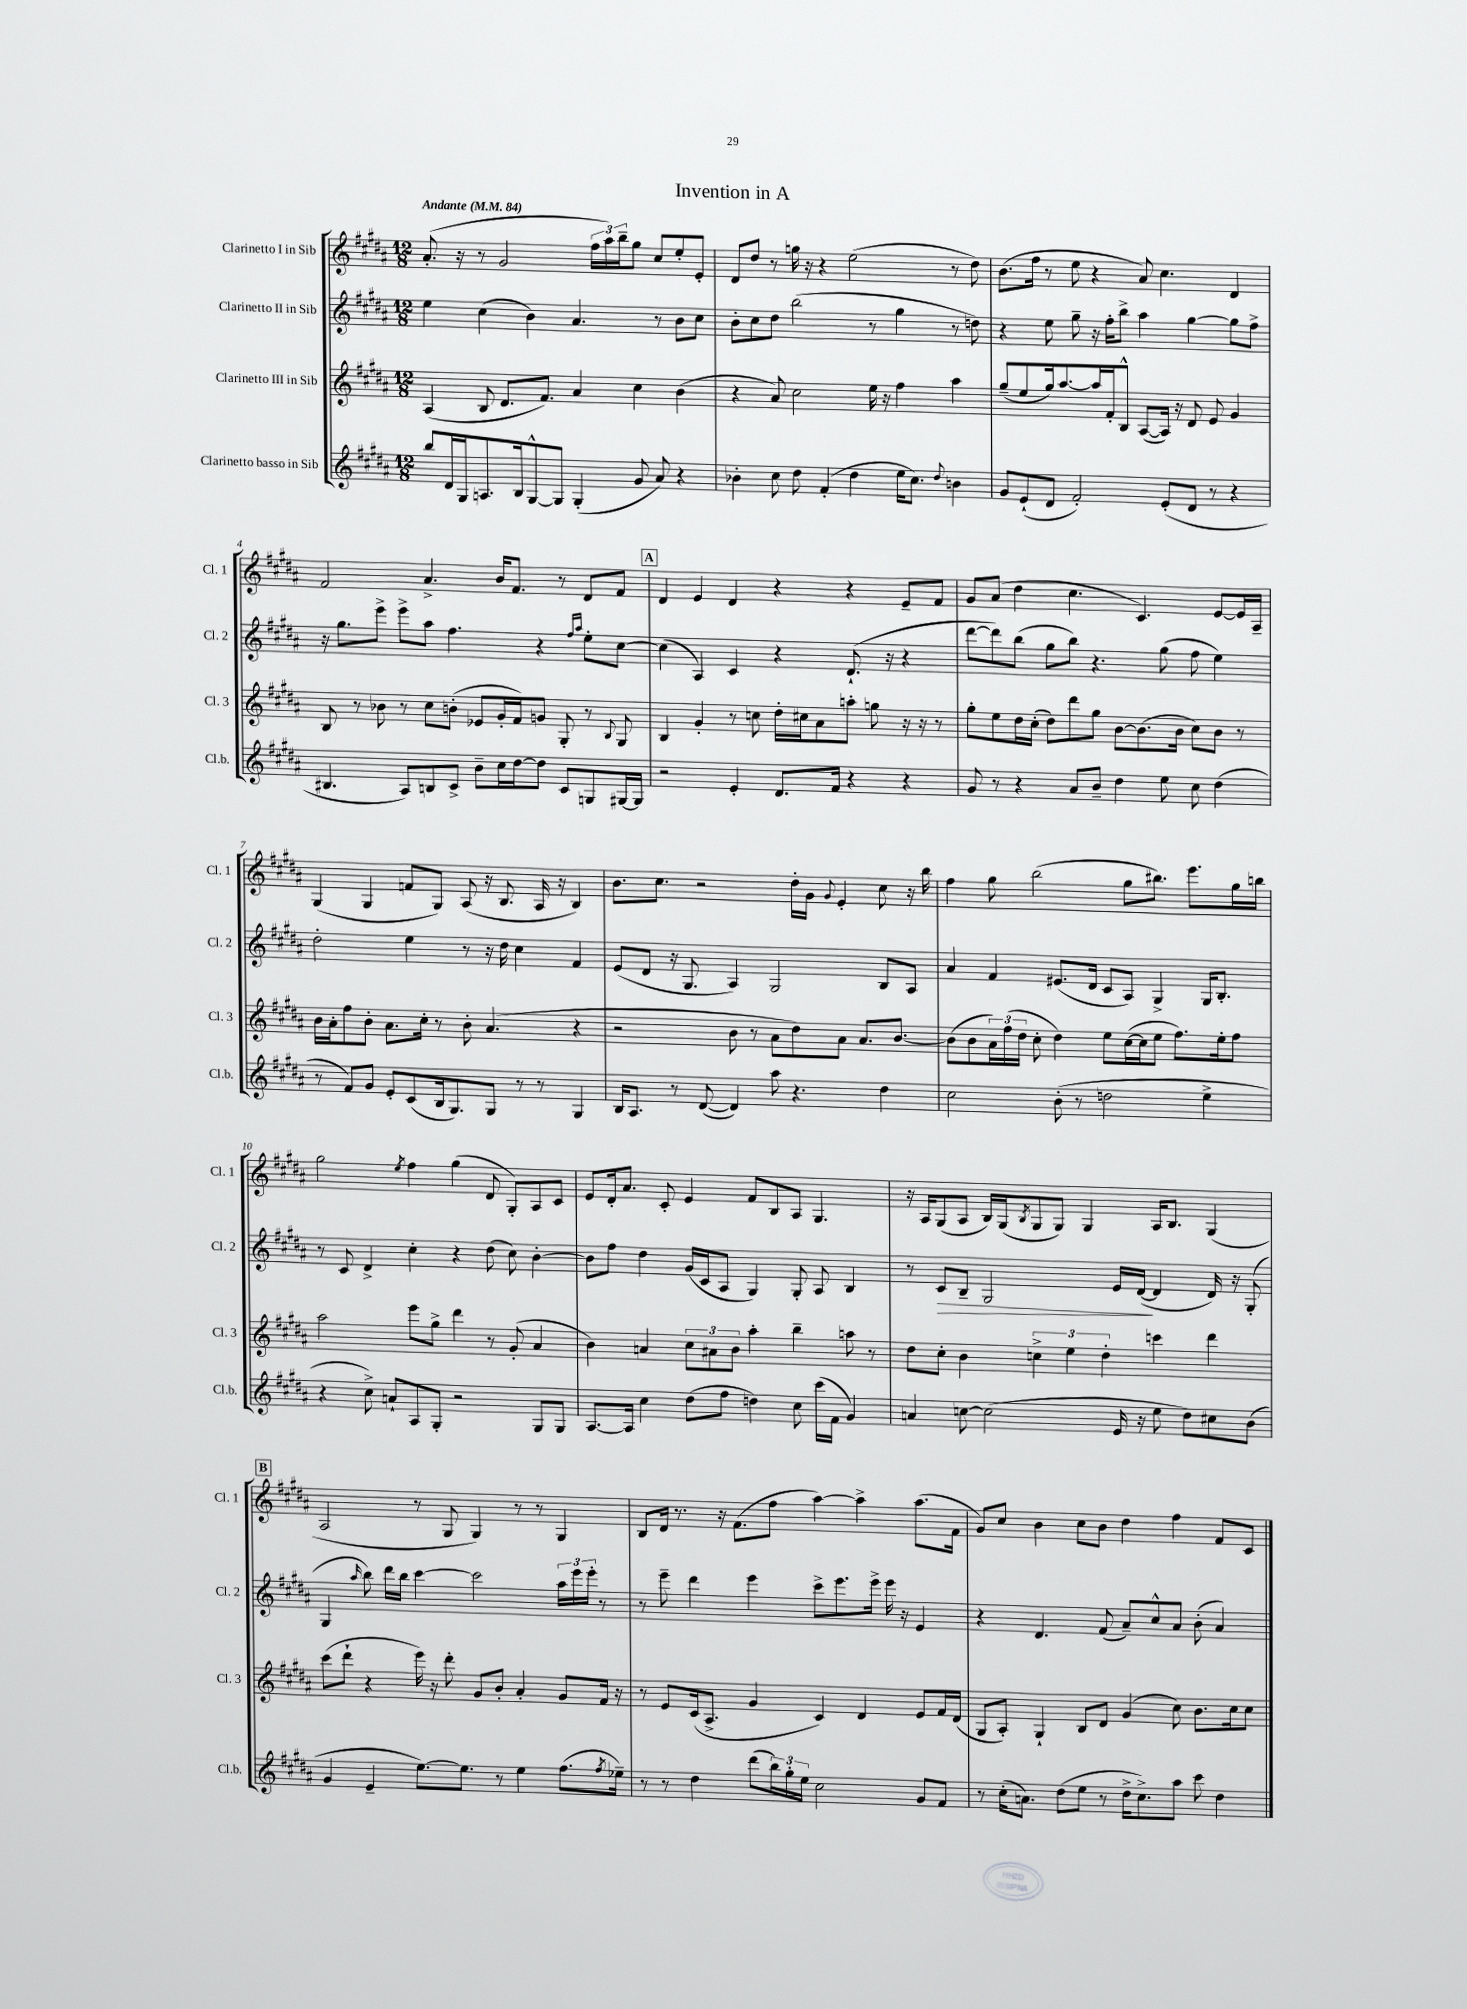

**kern	**kern	**kern	**kern
*staff4	*staff3	*staff2	*staff1
*clefG2	*clefG2	*clefG2	*clefG2
*k[f#c#g#d#a#]	*k[f#c#g#d#a#]	*k[f#c#g#d#a#]	*k[f#c#g#d#a#]
*M12/8	*M12/8	*M12/8	*M12/8
*MM84	*MM84	*MM84	*MM84
8bb	(4A#	4ee	(8.a#'
16d#	.	.	.
16G#	.	.	16r
8.A	8B	(4cc#	8r
.	8.d#	.	2g#
16B	.	.	.
[8G#^^	.	4b)	.
.	8.f#)	.	.
8G#]	.	.	.
(4G#'	4a#	4.a#	.
.	.	.	24ff#
.	.	.	24aa#)
.	.	.	24bb~
8g#	4cc#	.	8gg#
8a#)	.	8r	8cc#
4r	(4b	8b	8ee'
.	.	8cc#	8e'
=	=	=	=
4b-'	4r	8b'	8d#
.	.	8cc#	8dd#
8cc#	8a#)	8dd#	8r
8dd#	2cc#	(2bb	16gg
.	.	.	16r
(4f#'	.	.	4r
4dd#	.	.	(2ee
.	16ee	8r	.
.	16r	.	.
16ee	4ff#	4gg#	.
8.cc#)	.	.	.
8qqdd#	.	.	.
4b	4aa#	8r	8r
.	.	8dd)	8dd#)
=	=	=	=
8g#	(8gg#~	4r	(8.b
(8e`	8ee	.	.
.	.	.	16ff#
8d#	16gg#)	8ee	8r
.	[8.aa#	.	.
2f#')	.	8gg#~	8ee
.	16aa#]	16r	4r
.	16f#'	16ff#'	.
.	8B^^	8bb^	.
.	([8A#	4aa#	8a#)
(8e'	16A#])	.	4.cc#
.	16r	.	.
8d#	8d#	[4gg#	.
8r	8e	.	.
4r	4g#	8gg#]	4d#
.	.	8ff#^	.
=	=	=	=
4.B#	8B	16r	2f#
.	.	8.gg#	.
.	8r	.	.
.	8b-	8eee^	.
8A#)	8r	8eee^	.
8B	8cc#	8aa#	4.a#^
8c#^	(8b'	4.ff#	.
8b~	8e-	.	.
16cc#	16g#'	.	16b
[16dd#	16f#)	.	8.f#
8dd#]	8g	4r	.
8c#	8G#'	.	8r
.	.	16qqff#	.
.	.	16qqaa#	.
8G	8r	8ee'	8d#
.	8qqB	.	.
[16G#	8G#	[8cc#	8f#
16G#]	.	.	.
=	=	=	=
2r	4B	(4cc#]	4d#
.	4g#'	4A#)	4e
4e'	8r	4c#	4d#
.	8cc	.	.
8.d#	16dd#'	4r	4r
.	16cc#	.	.
.	8a#	.	.
16f#	.	.	.
4r	8aa'	(8.d#`	4r
.	8gg	.	.
.	.	16r	.
4r	16r	4r	8e~
.	16r	.	.
.	8r	.	8f#
=	=	=	=
8g#	8gg#'	[8ddd#	8g#
8r	8ee	8ddd#])	(8a#
4r	16dd#	(8bb	4dd#
.	(16cc#'	.	.
.	8dd#)	8gg#	.
8a#	8ddd#	8bb)	4.cc#
8b~	8gg#	4.r	.
4dd#	[8b	.	.
.	(8.b]	.	4.c#)
8ee	.	(8gg#	.
.	16b	.	.
8cc#	8cc#)	8ff#	.
(4dd#	8b	4ee)	[8e
.	8r	.	16e]
.	.	.	16A#~
=	=	=	=
8r	16b	2dd#'	(4G#
.	16a#'	.	.
8f#)	8ff#	.	.
8g#	8b'	.	4G#
8e'	8.a#	.	.
(8c#	.	4ee	8f
.	16cc#'	.	.
16B	8r	.	8G#)
8.G#)	.	.	.
.	8b'	8r	(8A#
8G#	(4.a#	16r	16r
.	.	16dd#	8.B
8r	.	4cc#	.
8r	.	.	16A#
.	.	.	16r
4G#	4r	4f#	4B)
=	=	=	=
16B	2r	(8e	8.b
8.A#	.	.	.
.	.	8d#	.
.	.	.	8.cc#
8r	.	16r	.
.	.	8.G#	.
([8d#	.	.	2r
4d#])	8b	4A#)	.
.	8r	.	.
8aa#	8a#	2G#	.
4.r	8dd#)	.	16dd#'
.	.	.	16g#
.	.	.	8qqg#
.	8a#	.	4e'
.	8.a#	.	.
4dd#	.	8B	8cc#
.	[8.b	.	.
.	.	8A#	16r
.	.	.	16bb
=	=	=	=
2cc#	(8b]	4a#	4ff#
.	8b	.	.
.	24a#)	4f#	8gg#
.	(24ff#	.	.
.	24dd#	.	.
.	8cc#'	.	(2bb
(8b'	4dd#)	(8.e#	.
8r	.	.	.
.	.	16d#	.
2dd	8ee	8c#	.
.	([16cc#	8A#)	8gg#
.	16cc#]	.	.
.	8ee	4G#^	8.bb#)
.	8.ff#)	.	.
.	.	.	8.eee
4ee^	.	16G#	.
.	16ee'	8.B'	.
.	8ff#	.	16gg#
.	.	.	16bb
=	=	=	=
4r	2aa#	8r	2gg#
.	.	8c#	.
8cc#^)	.	4d#^	.
8a`	.	.	.
.	.	.	8qee
8A#	8eee	4cc#'	4ff#
8G#'	8gg#^	.	.
2r	4ddd#	4r	(4gg#
.	8r	(8dd#	8d#
.	(8g#'	8cc#)	8G#')
8G#	4a#	[4b'	8A#
8G#	.	.	8c#
=	=	=	=
[8.A#	4b)	8b]	8e
.	.	8ff#	16d#'
16A#]	.	.	8.a#
4cc#	4a	4dd#	.
.	.	.	8c#'
(8dd#	12cc#	(16g#	4e
.	.	16c#	.
.	12a#	.	.
8ff#	.	8A#	.
.	12b	.	.
4dd)	4aa#'	4G#)	8f#
.	.	.	8B
8cc#	4bb~	8G#'	8A#
(16ccc#	.	8A#	4.G#
16f#	.	.	.
4g#)	8aa	4B	.
.	8r	.	.
=	=	=	=
4a	8dd#	8r	16r
.	.	.	16A#
.	8cc#'	8c#	(8G#
[8cc	4b	8B~	8A#
(2cc]	.	2G#	16B)
.	.	.	(16G#
.	.	.	8qB
.	6cc^	.	8G#
.	.	.	8G#)
.	6ee	.	.
.	.	.	4G#
.	6dd#'	.	.
16e	.	16e	.
16r	.	([16d#	.
8ee	4ccc	4d#]	16A#
.	.	.	8.B
8dd#)	.	.	.
8cc#	4ddd#	16d#)	(4G#
.	.	16r	.
(8b	.	(8G#'	.
=	=	=	=
4g#	(8ccc#	4G#	2A#
.	8ddd#`	.	.
.	.	16qqaa#	.
4e~	4r	8bb)	.
.	.	16ddd#	.
.	.	16bb	.
[8.ee)	16eee)	[4ccc#	8r
.	16r	.	.
.	8ddd#'	.	8G#
8.ee]	.	.	.
.	8g#	2ccc#]	4G#)
8r	8b'	.	.
4ee	4a#'	.	8r
.	.	.	8r
(8.ff#	8g#	24aa#	4G#
.	.	24eee	.
.	.	24eee'	.
.	16f#	8r	.
8qff#	.	.	.
16ee-~)	16r	.	.
=	=	=	=
8r	8r	8r	8B
8r	8e	8eee~	16d#
.	.	.	8.r
4dd#	(16c#	4ddd#	.
.	8.A#^	.	.
.	.	.	16r
.	.	.	(8.f#
(8ddd#	4g#	4eee	.
24bb)	.	.	8ff#
24gg#'	.	.	.
24ee	.	.	.
2cc#	4c#)	8ccc#^	[4aa#)
.	.	8.eee	.
.	4d#	.	4aa#^]
.	.	16eee^	.
.	.	16eee	.
.	.	16r	.
8g#	8e	4e	(8.aa#
8f#	16f#	.	.
.	(16d#	.	16f#
=	=	=	=
8r	8G#	4r	8g#)
(16cc#'	8A#')	.	8cc#
8.a)	.	.	.
.	4G#`	4.d#	4b
(8dd#	.	.	.
8ee	8B	.	8cc#
8r	8d#	(8f#	8b
16dd#^	(4g#	8a#~)	4dd#
8.cc#^)	.	.	.
.	.	8cc#^^	.
8aa#	8cc#)	8a#	4ff#
8ccc#	8.b	(8b'	.
4dd#	.	4a#)	8f#
.	16cc#	.	.
.	8cc#	.	8c#
==	==	==	==
*-	*-	*-	*-
